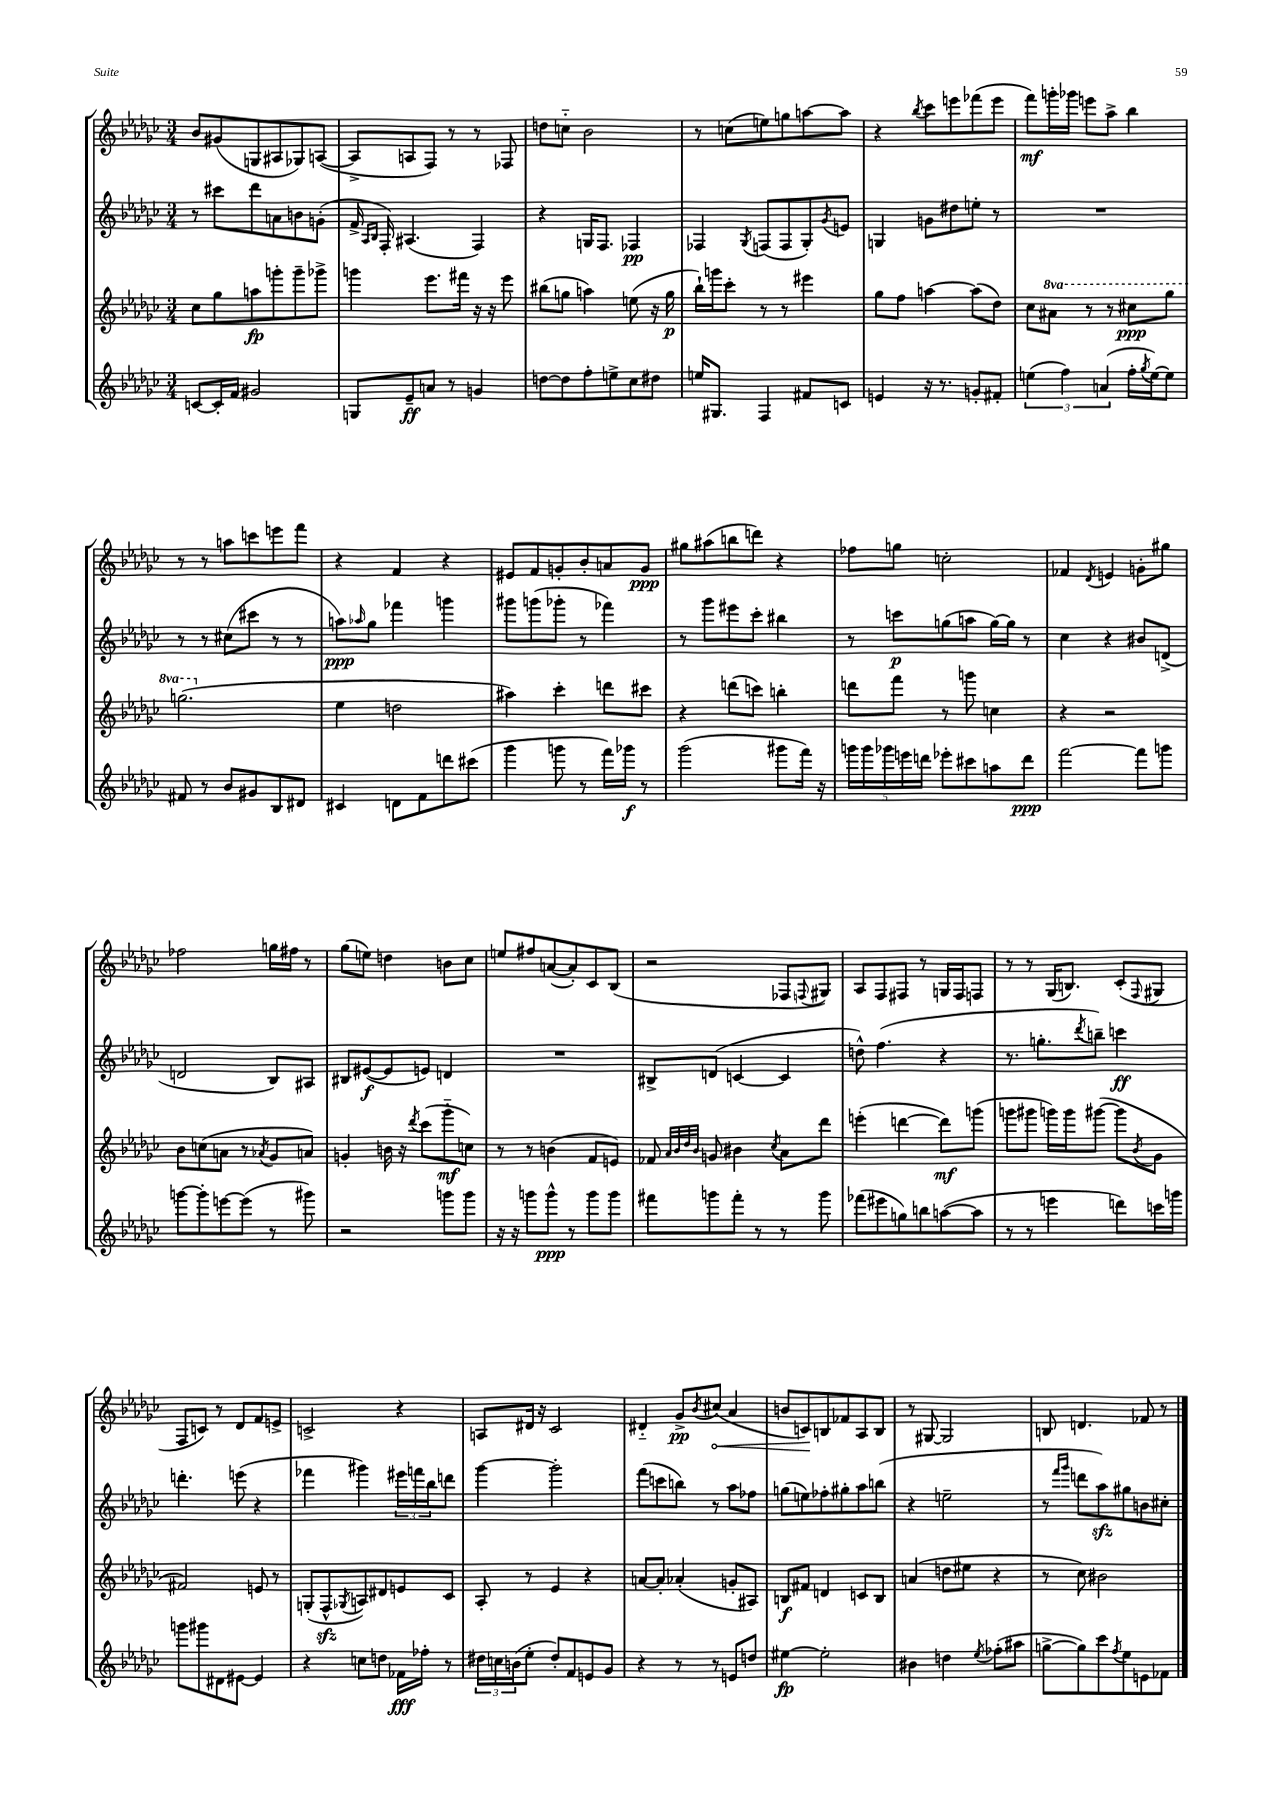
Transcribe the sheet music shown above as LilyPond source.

<<
\new StaffGroup <<
\new Staff = "s0" {
    \clef treble \key ges \major \numericTimeSignature \time 3/4
    bes'8 gis'8( g8 ais8 ges8) a8~( |
    a8-> a8 f8) r8 r8 fes8 |
    d''8 c''8-_ bes'2 |
    r8 c''8( e''8) g''8 a''8~ a''8 |
    r4 \acciaccatura { bes''8 } ces'''8 e'''8 fes'''8( e'''8 |
    f'''8\mf) g'''16-. ges'''16 e'''8 aes''8-> bes''4 |
    r8 r8 a''8 c'''8 e'''8 f'''8 |
    r4 f'4 r4 |
    eis'8 f'8 g'8-. bes'8-. a'8 g'8\ppp |
    gis''8 ais''8( b''8 d'''8) r4 |
    fes''8 g''8 c''2-. |
    fes'4 \acciaccatura { des'8 } e'4 g'8-. gis''8 |
    fes''2 g''16 fis''16 r8 |
    ges''8( e''8) d''4 b'8 ces''8 |
    e''8 fis''8 a'8~( a'8-.) ces'8 bes8( |
    r2 fes8 \appoggiatura { f8 } gis8) |
    aes8 f8 fis8 r8 g16 fis16 f8 |
    r8 r8 ges16( b8.) ces'8-.( \appoggiatura { f8 } gis8 |
    f8 c'8) r8 des'8 f'8 e'8-> |
    c'2-> r4 |
    a8 dis'16 r16 ces'2 |
    dis'4-_ ges'8->\pp \acciaccatura { bes'8 } \once \override Hairpin.circled-tip = ##t cis''8\<( aes'4 |
    b'8 c'8\!) b8 fes'8 aes8 b8 |
    r8 gis8~ gis2 |
    b8 d'4. fes'8 r8 \bar "|." |
}
\new Staff = "s1" {
    \clef treble \key ges \major \numericTimeSignature \time 3/4
    r8 cis'''8 des'''8 a'8 b'8 g'8-.( |
    f'16-> \grace { aes16 bes16 } f16-.) ais4.( f4) |
    r4 g16 f8. fes4\pp |
    fes4 \acciaccatura { ges8 } f8( f8 ges8-.) \acciaccatura { ges'8 } e'8 |
    g4 g'8 dis''8 e''8-. r8 |
    R2. |
    r8 r8 cis''8( cis'''8 r8 r8 |
    a''8\ppp) \grace { aes''16 } ges''8 fes'''4 g'''4 |
    gis'''8 g'''8( ges'''8-. r8 fes'''4) |
    r8 ges'''8 eis'''8 ces'''8-. bis''4 |
    r8 c'''8\p g''8( a''8 g''16~) g''16 r8 |
    ces''4 r4 bis'8 d'8->( |
    d'2 bes8) ais8 |
    bis8 eis'8~\f( eis'8 e'8) d'4 |
    R2. |
    bis8-> d'8( c'4~ c'4 |
    d''8-^) f''4.( r4 |
    r8. g''8.-. \acciaccatura { des'''8 } b''8--) c'''4\ff |
    d'''4.-. e'''8( r4 |
    fes'''4 gis'''4) \tuplet 3/2 { eis'''16 f'''16 bes''16 } d'''8 |
    ges'''4~ ges'''2-. |
    f'''8( c'''8 b''8) r8 aes''8 fes''8 |
    g''8( e''8) fes''8-. gis''8-. aes''8 b''8( |
    r4 e''2-- |
    r8 \grace { f'''16 ges'''16 } d'''8 aes''8\sfz) gis''8 b'8 cis''8-. \bar "|." |
}
\new Staff = "s2" {
    \clef treble \key ges \major \numericTimeSignature \time 3/4 \set Staff.ottavationMarkups = #ottavation-simple-ordinals
    ces''8 ges''8 a''8\fp g'''8-. g'''8-- ges'''8-> |
    g'''4 ees'''8. fis'''16 r16 r16 ees'''8 |
    bis''8( g''8 a''4) e''8( r16 g''16\p |
    bes''16-!) g'''16 ces'''8-. r8 r8 eis'''4 |
    ges''8 f''8 a''4~ a''8( des''8) |
    ces''8 \ottava #1 ais''8 r8 r8 cis'''8\ppp ges'''8 |
    g'''2.( \ottava #0 |
    ees''4 d''2 |
    ais''4) ces'''4-. d'''8 cis'''8 |
    r4 d'''8( c'''8) b''4-. |
    d'''8 f'''8 r8 g'''8 c''4 |
    r4 r2 |
    bes'8 c''8( a'8 r8 \acciaccatura { aes'8 } ges'8 a'8) |
    g'4-. b'16 r16 \acciaccatura { des'''8 } ces'''8( ges'''8-_\mf c''8) |
    r8 r8 b'4( f'8 e'8) |
    fes'8 \grace { aes'32 bes'32 des''32 bes'32 } g'8 bis'4 \acciaccatura { ces''8 } aes'8 des'''8 |
    e'''4-.( d'''4~ d'''8\mf) g'''8( |
    g'''8 gis'''8 g'''16) g'''16 gis'''8~( gis'''8 \acciaccatura { bes'8 } ges'8 |
    fis'2) e'8 r8 |
    g8-.( f8-^\sfz \acciaccatura { ges8 } a8) dis'8 e'8 ces'8 |
    aes8-. r8 ees'4 r4 |
    a'8~ a'8-. aes'4-.( g'8-. ais8) |
    b8\f fis'8 d'4 c'8 b8 |
    a'4( d''8 eis''8 r4 |
    r8 ces''8) bis'2 \bar "|." |
}
\new Staff = "s3" {
    \clef treble \key ges \major \numericTimeSignature \time 3/4
    c'8~ c'16-. f'16 gis'2 |
    g8 ees'8--\ff a'8 r8 g'4 |
    d''8~ d''8 f''8-. e''8-> ces''8 dis''8 |
    e''16 gis8. f4 fis'8 c'8 |
    e'4 r16 r8. g'8-. fis'8-. |
    \tuplet 3/2 { e''4( f''4) a'4( } f''16-. \acciaccatura { ges''8 } e''16~) e''8 |
    fis'8 r8 bes'8 gis'8 bes8 dis'8 |
    cis'4 d'8 f'8 d'''8 cis'''8( |
    ges'''4 g'''8 r8 f'''16) ges'''16\f r8 |
    ges'''2( gis'''8 f'''16) r16 |
    \tuplet 5/4 { g'''16 g'''16 ges'''16 e'''16 d'''16 } ees'''8-. cis'''8 a''8 d'''8\ppp |
    f'''2~ f'''8 g'''8 |
    g'''8~ g'''8-. e'''8~ e'''8( r8 gis'''8) |
    r2 g'''8 g'''8 |
    r16 r16 g'''8 g'''8-^\ppp r8 g'''8 g'''8 |
    fis'''8 g'''8 fis'''8-. r8 r8 g'''8 |
    fes'''8( eis'''8 g''8) b''8 a''8~( a''8 |
    r8 r8 e'''4 d'''8) c'''16 g'''16 |
    g'''8 gis'''8 dis'8 eis'8~ eis'4 |
    r4 c''8 d''8 fes'16\fff fes''16-. r8 |
    \tuplet 3/2 { dis''16 c''16 b'16( } ees''8-. dis''8-.) f'8 e'8 ges'8 |
    r4 r8 r8 e'8 d''8 |
    eis''4~\fp eis''2-. |
    bis'4 d''4 \acciaccatura { ees''8 } fes''8-.( ais''8 |
    g''8~-> g''8) ces'''8 \acciaccatura { f''8 } ees''8 e'8 fes'8 \bar "|." |
}
>>
>>
\layout { \context { \Score \remove "Bar_number_engraver" } }
